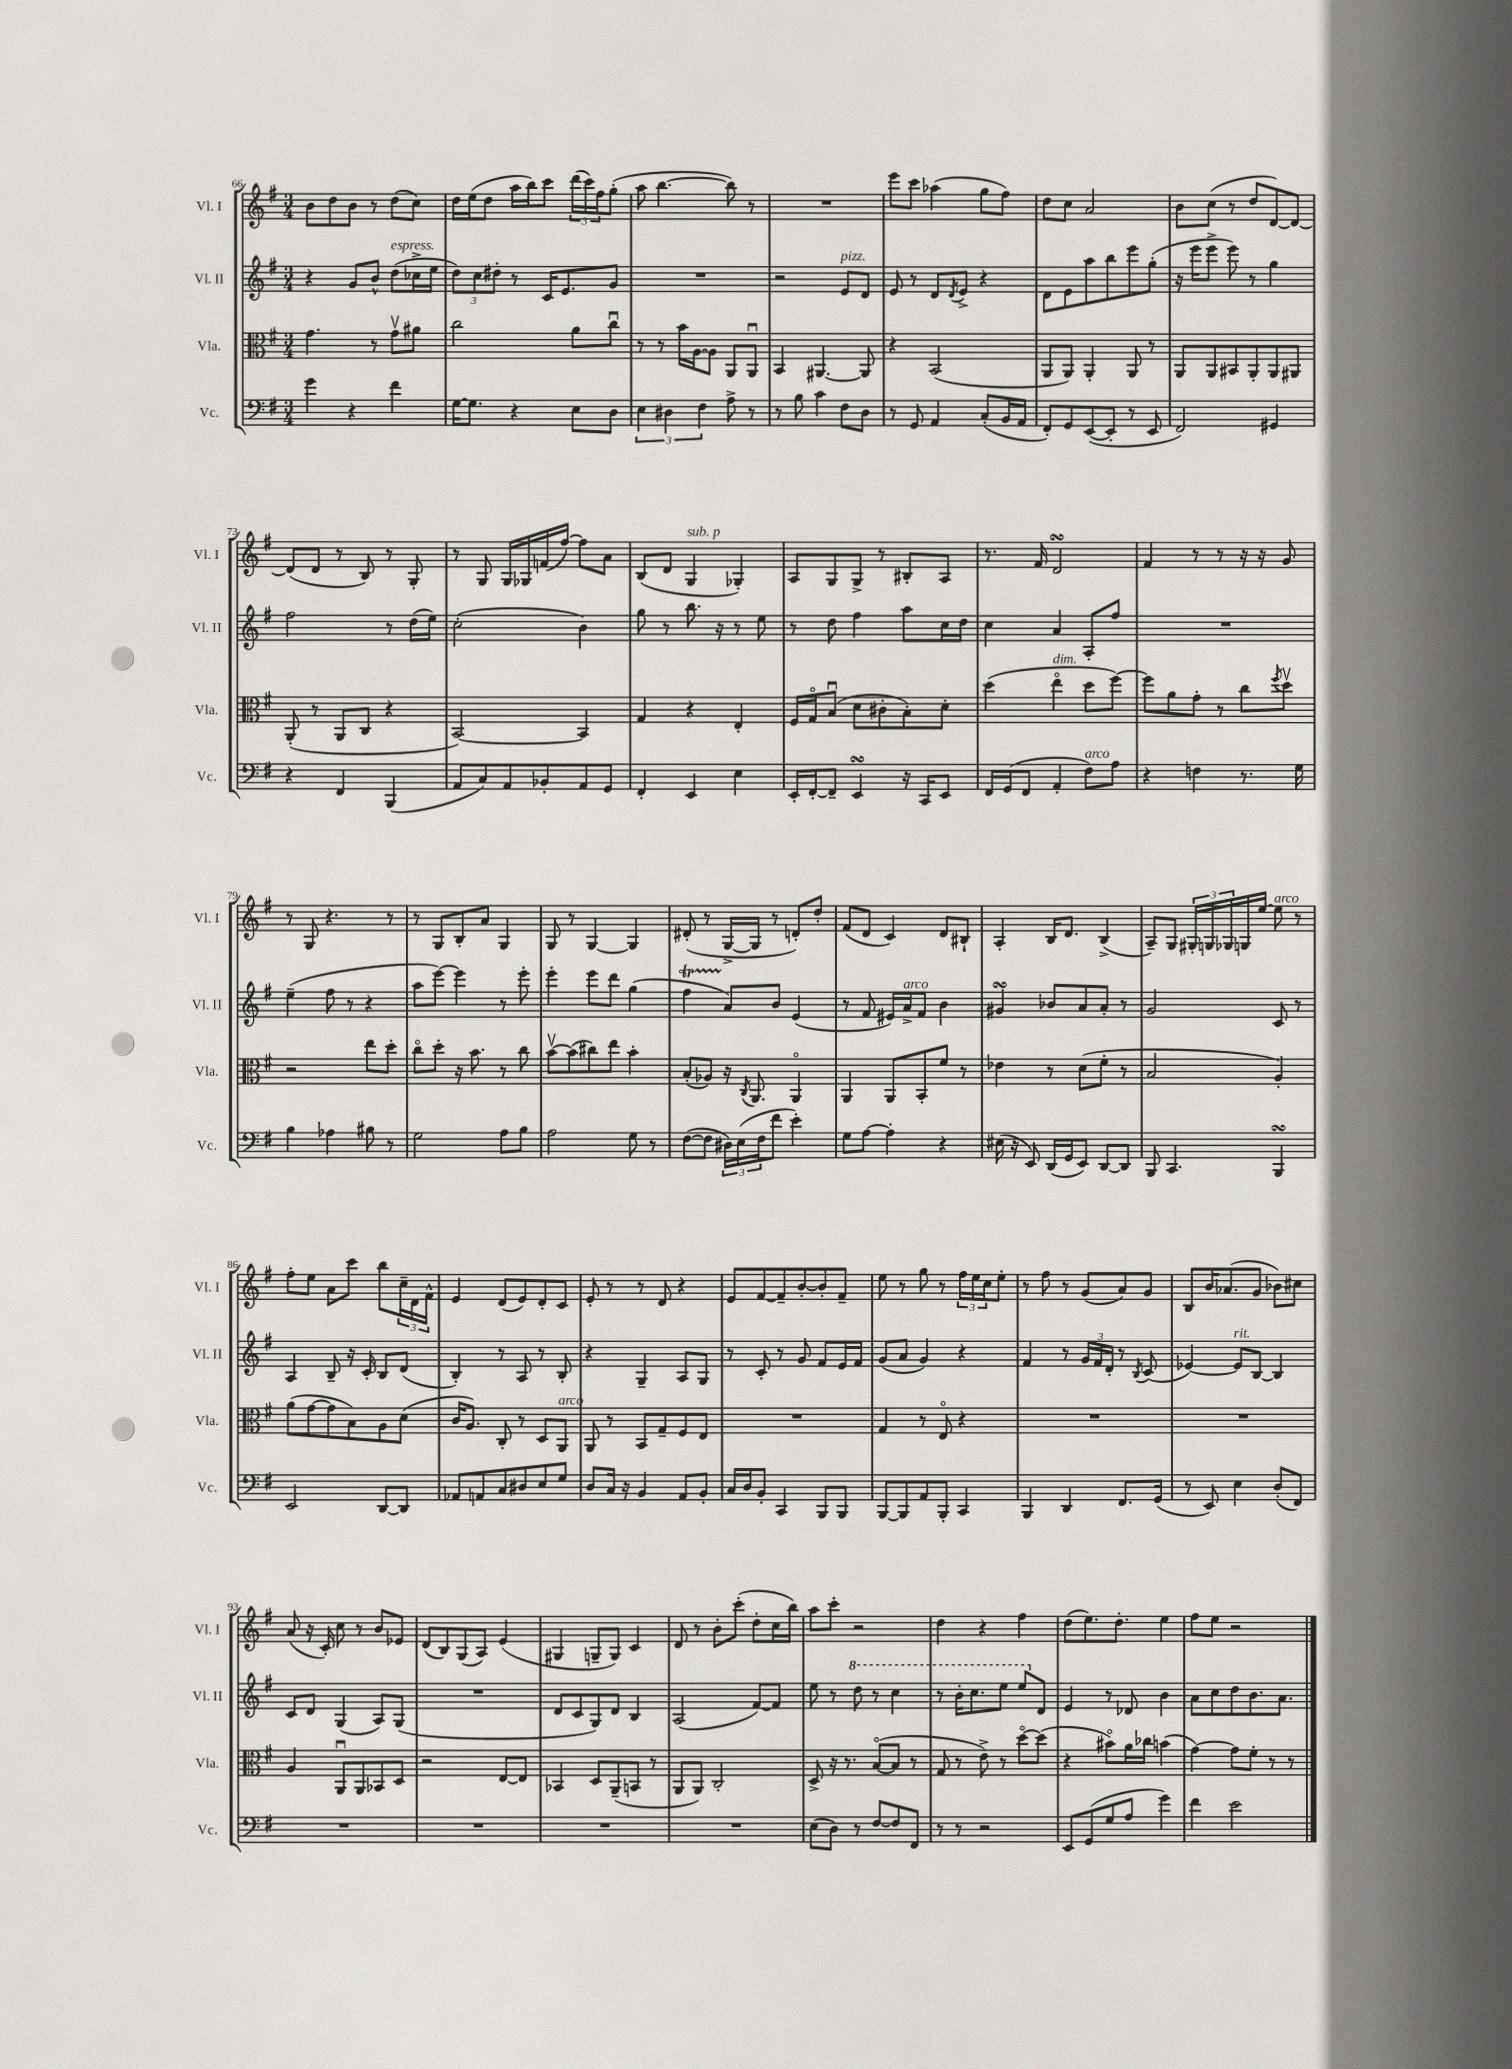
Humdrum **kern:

**kern	**kern	**kern	**kern
*staff4	*staff3	*staff2	*staff1
*clefF4	*clefC3	*clefG2	*clefG2
*k[f#]	*k[f#]	*k[f#]	*k[f#]
*M3/4	*M3/4	*M3/4	*M3/4
4g	4.g	4r	8b
.	.	.	8dd
4r	.	8g	8b
.	8r	8b^^	8r
4f#	8gv	(8dd	(8dd
.	8a#	16cc-^	8cc)
.	.	16ee	.
=	=	=	=
[16G	2cc	12dd)	16dd
8.G]	.	.	(16ee
.	.	12cc	.
.	.	.	8dd
.	.	12dd#'	.
4r	.	8r	16aa
.	.	.	16bb)
.	.	16c	8ccc
.	.	8.e	.
8E	8a	.	(24ddd
.	.	.	24ccc)
.	.	.	24ff#
8D	8ccu	8g	(8gg'
=	=	=	=
6E	8r	2.r	8aa
.	8r	.	[4.bb
6D#	.	.	.
.	16b	.	.
.	[16A	.	.
6F#	.	.	.
.	8A]	.	.
8A^	8AA	.	8bb])
8r	8AAu	.	8r
=	=	=	=
8r	4BB	2r	2.r
8B	.	.	.
4c	[4.AA#	.	.
8F#	.	8e	.
8D	8AA#]	8d	.
=	=	=	=
8r	4r	8e	8eee
8GG	.	8r	8ccc
4AA	(2BB	8d	(4aa-
.	.	8qd	.
.	.	8e^	.
(8C'	.	4r	8gg
16BB	.	.	8ff#)
16AA	.	.	.
=	=	=	=
8FF#')	8AA	8d	8dd
8GG	8AA)	8e	8cc
([8EE	4AA'	8aa	2a
8EE']	.	8bb	.
8r	8AA	8eee	.
8EE	8r	(8gg'	.
=	=	=	=
2FF#)	8AA	16r	8b
.	.	16eee	.
.	8AA	8eee^	(8cc
.	8BB#	8eee)	8r
.	8AA'	8r	8dd
4GG#	8AA	4gg	[8d)
.	8AA#	.	8d_
=	=	=	=
4r	(8AA'	2ff#	(8d]
.	8r	.	8d
4FF#	8AA	.	8r
.	8C	.	8B)
(4BBB	4r	8r	8r
.	.	(16dd	8G'
.	.	16ee)	.
=	=	=	=
8AA	[2BB)	(2cc'	8r
8C)	.	.	8G
8AA	.	.	16G
.	.	.	16G-
8BB-'	.	.	(16f
.	.	.	[16ff#)
8AA	4BB]	4b)	8ff#]
8GG	.	.	8a
=	=	=	=
4FF#'	4G	8gg	(8B
.	.	8r	8d
4EE	4r	8.bb	4G
.	.	16r	.
4E	4E'	8r	4G-')
.	.	8ee	.
=	=	=	=
16EE'	16F#	8r	8A
[16FF#'	16Go	.	.
8FF#~]	(8Bu	8dd	8G
4EE	8d	4ff#	8G^
.	8c#'	.	8r
16r	8B')	8aa	8B#'
16CC	.	.	.
8EE	8d'	16cc	8A
.	.	16dd	.
=	=	=	=
16FF#	(4dd	4cc	8.r
(16GG	.	.	.
8FF#	.	.	.
.	.	.	16f#
4AA'	4eeo	4a	2d
8F#)	8dd	8A'	.
8A	[8ff#)	8ff#	.
=	=	=	=
4r	8ff#]	2.r	4f#
.	8a	.	.
4F	8g'	.	8r
.	8r	.	8r
8.r	8cc	.	16r
.	.	.	16r
.	8qff#	.	.
.	8ddv	.	8g
16G	.	.	.
=	=	=	=
4B	2r	(4ee~	8r
.	.	.	8G
4A-	.	8ff#	4.r
.	.	8r	.
8B#	8ee	4r	.
8r	8dd'	.	8r
=	=	=	=
2G	8cco	8aa	8r
.	8dd'	[8eee)	8G
.	16r	4eee]	8B'
.	8.b	.	.
.	.	.	8a
8A	8r	8r	4G
8B	8cc	8eee'	.
=	=	=	=
2A	[8bv	4eee'	8G
.	(8b]	.	8r
.	8cc#)	8eee	[4G
.	8ee	8ddd	.
8G	4b'	(4gg	4G]
8r	.	.	.
=	=	=	=
([8F#	(8B'	4ff#	(8d#'
8F#]	8A-)	.	8r
24D#)	16r	8a)	[16G^
(24E	.	.	.
.	8qC	.	.
.	8.AA	.	16G]
24F#	.	.	.
8f#	.	8b	8r
4e')	4AAo	(4e	8d')
.	.	.	8dd'
=	=	=	=
8G	4AA	8r	(8f#
[8A	.	8f#	8d
4A']	8AA	16e#)	4c)
.	.	16a^	.
.	8BB'	8f#	.
4r	8f#	4b	8d
.	8r	.	8B#`
=	=	=	=
(16E#	4e-	4g#	4A'
16r	.	.	.
8EE)	.	.	.
(16DD	8r	8b-	16B
16GG	.	.	8.d
8EE)	(8d	8a	.
[8DD	8f#'	8a'	(4B^
8DD]	8r	8r	.
=	=	=	=
8BBB	2B	2g	8A~)
4.CC	.	.	8G
.	.	.	24G#'
.	.	.	24G
.	.	.	24G-
.	.	.	16G
.	.	.	[16ee
4BBB	4A')	8c	8ee]
.	.	8r	8r
=	=	=	=
2EE	(8a	4A	8ff#'
.	[8g	.	8ee
.	8g]	8B~	8a
.	8B)	16r	8ccc
.	.	16c'	.
[8DD	8A	8B	8bb
8DD]	(8d	(8d	24cc~
.	.	.	24d
.	.	.	24f#^^
=	=	=	=
8AA-	16c	4B')	4e
.	8.A)	.	.
8AA	.	.	.
8C	8C'	8r	(8d
8D#	8r	8A	8e)
8E	8D	8r	8d'
8G	8AA	8B'	8c
=	=	=	=
8D	8AA	4r	8e'
16C	8r	.	8r
16r	.	.	.
4BB	8BB	4G~	8r
.	8G~	.	8d
8AA	8F#	8A	4r
8BB'	8E	8G	.
=	=	=	=
16C	2.r	8r	8e
16D	.	.	.
8BB'	.	8c'	[8f#
4CC	.	8r	8f#~]
.	.	8g	[8b'
8BBB	.	8f#	8b']
8BBB	.	16e	8f#~
.	.	16f#	.
=	=	=	=
[8BBB	4G	(8g	8ee
8BBB]	.	8a	8r
8AA	8r	4g)	8gg
8BBB'	8Eo	.	8r
4CC	4r	4r	24ff#
.	.	.	24ee
.	.	.	24cc
.	.	.	8ee'
=	=	=	=
4BBB	2.r	4f#	8r
.	.	.	8ff#
4DD	.	8r	8r
.	.	24g	(8g
.	.	24f#	.
.	.	24d'	.
8.FF#	.	8r	8a)
.	.	8qB	.
.	.	(8c	8g
(16GG	.	.	.
=	=	=	=
8r	2.r	[4e-)	8B
8EE)	.	.	16b
.	.	.	(8.a-
4E	.	8e-]	.
.	.	[8B	8g
(8D'	.	4B]	8b-)
8FF#)	.	.	8cc#
=	=	=	=
2.r	4A	8c	(8a
.	.	8d	16r
.	.	.	16c')
.	8AAu	(4G	8cc
.	8AA	.	8r
.	8BB-	8A)	8b
.	8D	(8G	8e-
=	=	=	=
2.r	2r	2.r	(8d
.	.	.	8B)
.	.	.	(8G
.	.	.	8A)
.	[8E	.	(4e
.	8E]	.	.
=	=	=	=
2.r	4BB-	8d	4G#
.	.	8c	.
.	8D	8G)	8G~
.	(8AA~	8d	8G)
.	8BB	4B	4c
.	8r	.	.
=	=	=	=
2.r	8AA	(2A	8d
.	8AA)	.	8r
.	2C'	.	8b'
.	.	.	(8ccc'
.	.	[8f#)	8dd'
.	.	8f#]	16cc
.	.	.	16bb)
=	=	=	=
(8E	8D^	8ee	8aa
8D)	16r	8r	8ccc'
.	8.r	.	.
8r	.	8ddd	2r
[8F#	([8Bo	8r	.
8F#]	8B]	4ccc	.
8FF#	8r	.	.
=	=	=	=
8r	8G	8r	4dd
8r	8r	16bb'	.
.	.	8.ccc	.
2r	8e^)	.	4r
.	8r	8eee	.
.	[8ddo	8eee	4ff#
.	(8dd]	8d	.
=	=	=	=
8EE	4r	4e	(8dd
(8GG	.	.	8.ee)
8G	8b#o)	8r	.
.	.	.	8.dd'
8A	16a	8d-	.
.	16cc-	.	.
4g)	(4b	4b	4ee
=	=	=	=
4f#	[4g)	8a	8ff#
.	.	8cc	8ee
2e	8g]	8dd	2r
.	8f#'	8.b	.
.	8r	.	.
.	.	8.a	.
.	8r	.	.
==	==	==	==
*-	*-	*-	*-
